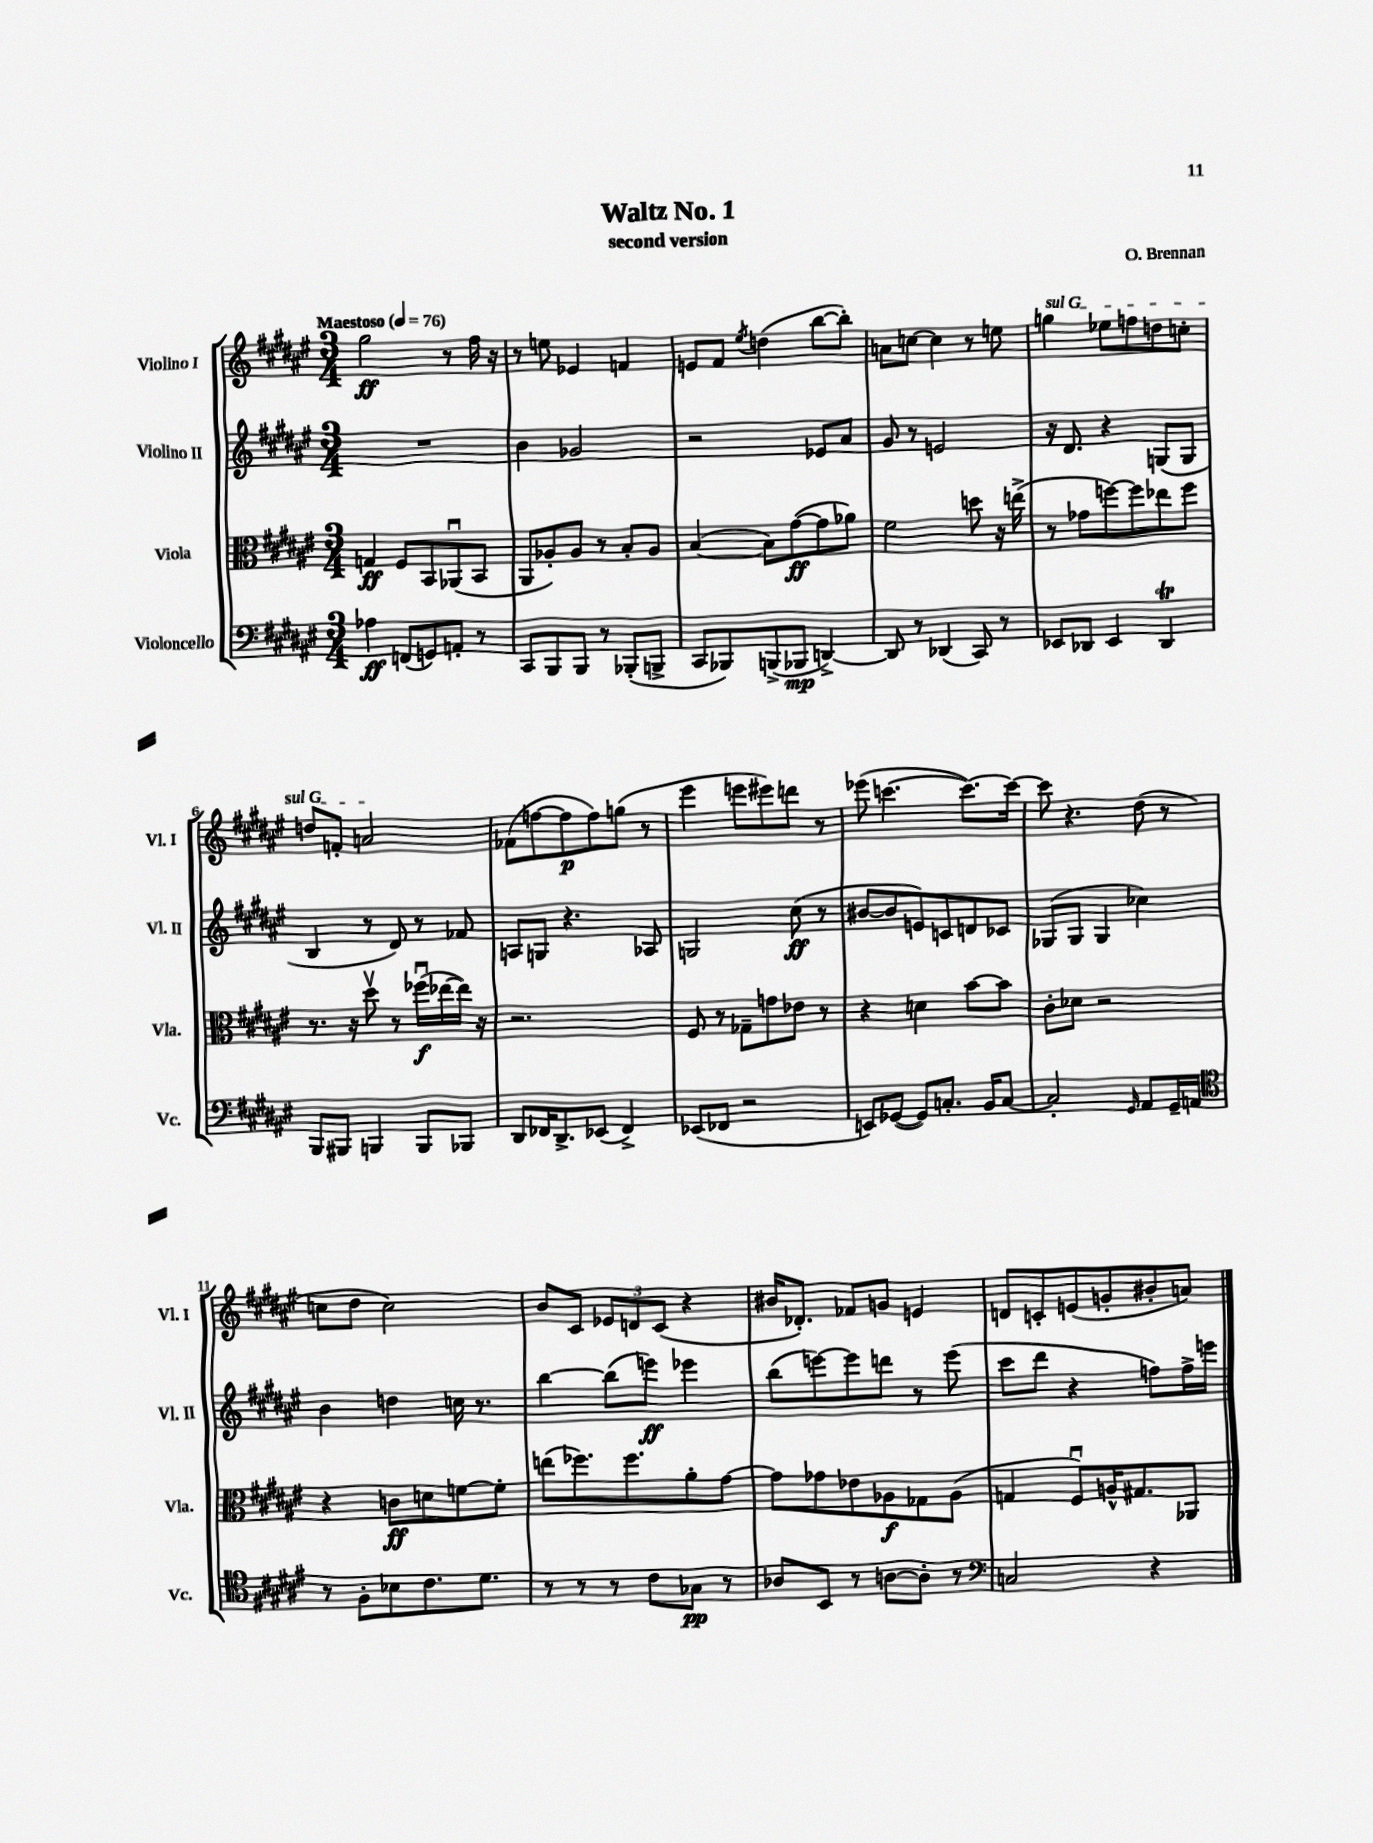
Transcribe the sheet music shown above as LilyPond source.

\header { title = "Waltz No. 1" composer = "O. Brennan" subtitle = "second version" }
<<
\new StaffGroup <<
\new Staff = "s0" \with { instrumentName = "Violino I" shortInstrumentName = "Vl. I" } {
    \clef treble \key fis \major \numericTimeSignature \time 3/4 \tempo "Maestoso" 4 = 76
    gis''2\ff r8 fis''16 r16 |
    r8 e''8 ees'4 f'4 |
    e'8 fis'8 \acciaccatura { eis''8 } d''4( b''8~ b''8-.) |
    a'8 c''8~ c''4 r8 e''8 |
    \once \override TextSpanner.bound-details.left.text = \markup { \italic "sul G" } g''4\startTextSpan ees''8 f''8 d''8 c''8-. |
    d''8 f'8-. a'2\stopTextSpan |
    fes'8( f''8~ f''8\p f''8) g''8( r8 |
    eis'''4 e'''8 eis'''8) d'''8 r8 |
    ees'''8( c'''4.~ c'''8.~) c'''16~ |
    c'''8 r4. dis''8( r8 |
    c''8 dis''8 c''2) |
    b'8 cis'8 \tuplet 3/2 { ees'8 d'8 cis'8( } r4 |
    bis'16 des'8.-.) fes'8 g'8 e'4 |
    d'8 c'8-. e'8( g'8-. bis'8-. a'8) \bar "|." |
}
\new Staff = "s1" \with { instrumentName = "Violino II" shortInstrumentName = "Vl. II" } {
    \clef treble \key fis \major \numericTimeSignature \time 3/4
    R2. |
    b'4 ges'2 |
    r2 ees'8 ais'8 |
    gis'8 r8 e'2 |
    r16 dis'8. r4 g8( g8 |
    b4 r8 dis'8) r8 fes'8 |
    a8 g8 r4. aes8 |
    g2 cis''8\ff( r8 |
    bis'8~ bis'8 e'8) c'8 d'8 ces'8 |
    ges8( ges8 ges4 ces''4) |
    b'4 d''4 c''16 r8. |
    b''4~ b''8( e'''8\ff) ees'''4 |
    b''8( e'''8~) e'''8 d'''8 r8 e'''8( |
    cis'''8 dis'''8 r4 f''8) f''16-> e'''16 \bar "|." |
}
\new Staff = "s2" \with { instrumentName = "Viola" shortInstrumentName = "Vla." } {
    \clef alto \key fis \major \numericTimeSignature \time 3/4
    g4\ff fis8 b,8 aes,8\downbow( b,8 |
    ais,8 aes8-.) aes8 r8 b8-. aes8 |
    b4~( b8) gis'8~\ff( gis'8 aes'8) |
    fis'2 d''8 r16 e''16->( |
    r8 ges'8 f''8~) f''8 ees''8 f''8 |
    r8. r16 dis''8\upbow r8 fes''16\downbow\f( ees''16~ ees''16) r16 |
    r2. |
    fis8 r8 ges8-- g'8 ees'8 r8 |
    r4 d'4 b'8~ b'8 |
    cis'8-. des'8 r2 |
    r4 c'8\ff d'8 f'8~ f'8-. |
    e''8( fes''8.) fes''8. ais'8-. gis'8~ |
    gis'8 ges'8 ees'8 aes8\f ges8 aes8( |
    g4 fis8\downbow) a16-^ gis8. aes,8 \bar "|." |
}
\new Staff = "s3" \with { instrumentName = "Violoncello" shortInstrumentName = "Vc." } {
    \clef bass \key fis \major \numericTimeSignature \time 3/4
    aes4\ff f,8( g,8) a,8-. r8 |
    cis,8 b,,8 b,,8 r8 bes,,8-.( b,,8-> |
    cis,8 bes,,8) b,,8->( bes,,8\mp d,4~->) |
    d,8 r8 des,4( cis,8) r8 |
    ees,8 des,8 ees,4 des,4\trill |
    b,,8 bis,,8 b,,4 b,,8 bes,,8 |
    dis,8 fes,16 dis,8.-> ees,8( fes,4->) |
    ees,8( fes,8 r2 |
    e,8) ges,8~( ges,8) c8.-. b,16 c8~ |
    c2-. \grace { gis,16 } ais,8 gis,16-- a,16 |
    \clef tenor r8 fis8-. bes8 cis'8. dis'8. |
    r8 r8 r8 cis'8 ges8\pp r8 |
    aes8 b,8 r8 a8~ a8-. r8 |
    \clef bass c2 r4 \bar "|." |
}
>>
>>
